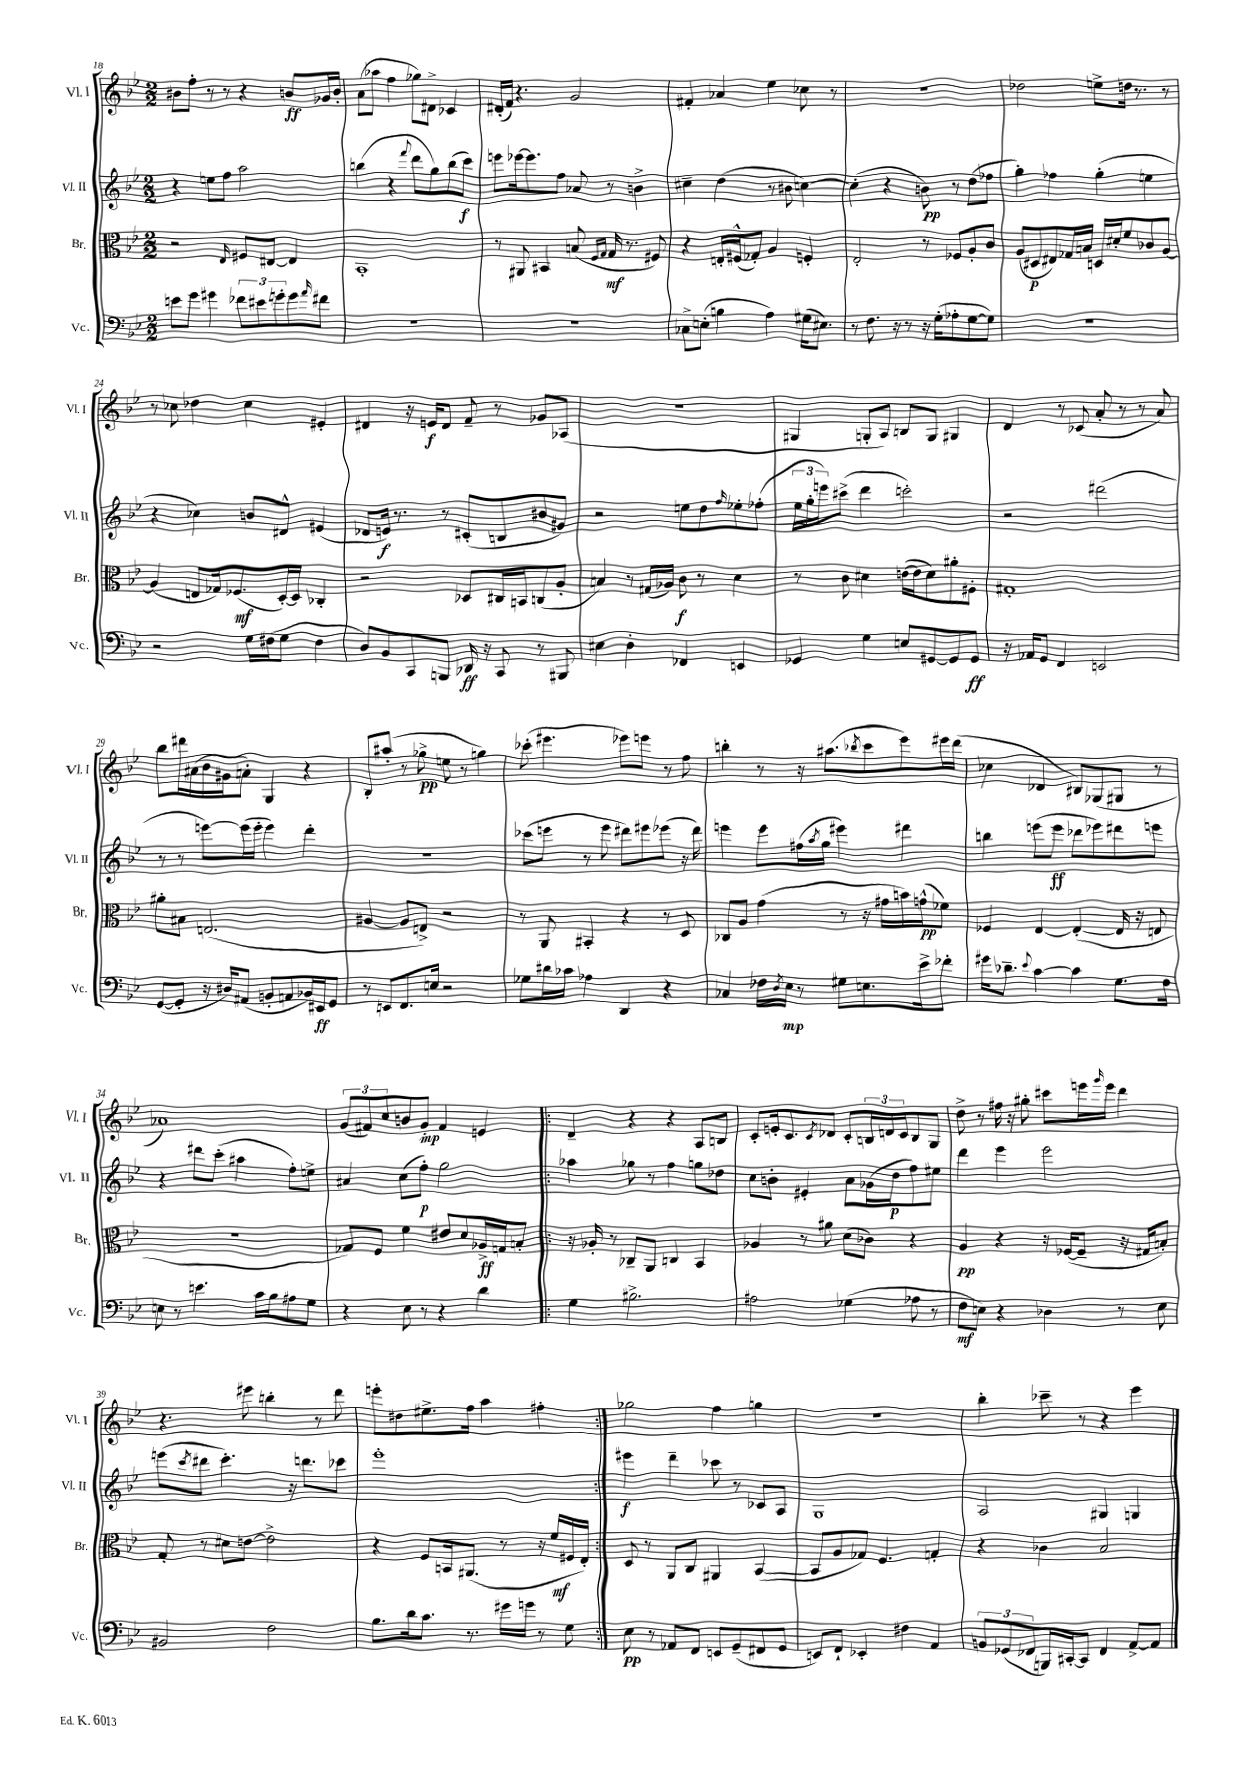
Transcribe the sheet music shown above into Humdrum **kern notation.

**kern	**kern	**kern	**kern
*staff4	*staff3	*staff2	*staff1
*clefF4	*clefC3	*clefG2	*clefG2
*k[b-e-]	*k[b-e-]	*k[b-e-]	*k[b-e-]
*M2/2	*M2/2	*M2/2	*M2/2
8e\L	2r	4r	8b#\L
8g\J	.	.	8ff'\J
4g#\	.	8ee\L	8r
.	.	8ff\J	8r
.	16qqE-/	.	.
12f-\L	8F#/L	2aa\	4r
12e#\	.	.	.
.	[8E#/J	.	.
12g'\	.	.	.
8g\	4E#/]	.	8b/L
16qqa/	.	.	.
8f#\J	.	.	16g-/L
.	.	.	16b'/JJ
=	=	=	=
1r	1BB-'	(4bb\	(8a\L
.	.	.	8aa-\J
.	.	4r	4ff\
.	.	8qqfff/	.
.	.	8ddd\L	8gg-\L)
.	.	8gg\)	8d#^\J
.	.	(8bb\	4c-/
.	.	8ccc\J)	.
=	=	=	=
1r	8r	8eee\L	(16d#'/LL
.	.	.	16f/JJ)
.	8AA#/	[16eee-\k	4.r
.	.	8.eee-\]	.
.	4BB#/	.	.
.	.	8ff\J	.
.	(8B/	8a-/	2g/
.	16qqF/LL	.	.
.	16qqG/JJ	.	.
.	16G/	8r	.
.	8.r	.	.
.	.	4b^\	.
.	8F#/)	.	.
=	=	=	=
8C-^\L	4r	4cc#~\	4f#'/
(8E'\J	.	.	.
4B\	16E'/LL	(4dd\	4a-/
.	(16F#^^/J	.	.
.	8G-'/J)	.	.
4A\)	4A/	8r	4ee-\
.	.	8b#\	.
(16G#\LK	4F'/	[4cc\)	8cc-\
8.E#\J)	.	.	.
.	.	.	8r
=	=	=	=
8r	2E-'/	(4cc'\]	1r
8.F\	.	.	.
.	.	4r	.
16r	.	.	.
8r	.	.	.
16r	8r	8b\)	.
(16G'\LK	.	.	.
8A-'\	8F-/L	8r	.
[8G\	8A'/	(8dd\L	.
8G\]J)	8c/J	8ff-\J	.
=	=	=	=
1r	(8A/L	4gg'\)	2dd-\
.	8D#/	.	.
.	8E#/)	4ff-\	.
.	16G-/L	.	.
.	16B/JJ	.	.
.	16D/LL	(4gg'\	8ee^\L
.	16d#'/J	.	.
.	8f/	.	16dd\Jk
.	.	.	8.r
.	8c-/	4ee\	.
.	[8A/J	.	8r
=	=	=	=
2r	(4A/]	4r	8r
.	.	.	8cc-\
.	8E/L	4cc-\)	4dd-\
.	16G-/k)	.	.
.	(8.F-/	.	.
16G\LL	.	8b/L	4cc-\
(16F#\J	.	.	.
8G\J	[16D'/L)	8d#^^/J	.
.	16D/]JJ	.	.
4F#\	4C-'/	(4e#/	4e#'/
=	=	=	=
8D/L)	2r	8d-/L	4d#/
8BB-/	.	16e/Jk)	.
.	.	8.r	.
8CC/	.	.	16r
.	.	.	16e/LK
8BBB/J	.	8r	8d#/J
16DD-/	8D-/L	(8c#'/L	8f~/
16r	.	.	.
8CC/	16C#/L	8B/	8r
.	16BB/J	.	.
8r	(8C/	8b#/	8g-/L
8BBB#/	8A'/J	8g#/J)	(8A-/J
=	=	=	=
4E#\	4B/)	2r	1r
4D'\	8r	.	.
.	(16G#/LL	.	.
.	16A-/JJ)	.	.
4FF-/	8c\	8ee\L	.
.	8r	8dd\	.
.	.	16qqff/	.
4EE/	4d\	8ee-'\	.
.	.	(8ff-'\J	.
=	=	=	=
4GG-/	8r	24ee-\LL	4G#/
.	.	24gg'\	.
.	.	24eee\J)	.
.	8c\	(8ccc#^\J	.
4G\	4d#\	4ddd\	8G'/L
.	.	.	8A/J)
8E/L	([16e\LL	2ccc'\)	8B/L
.	16e\]J	.	.
[8GG#/	8d#\)	.	8G/J
8GG#/]	8a#'\	.	4G#/
8GG#/J	8F#'\J	.	.
=	=	=	=
16r	1G#'	2r	4d/
16AA-/LK	.	.	.
8GG/J	.	.	.
4FF/	.	.	8r
.	.	.	(8c-/
2EE/	.	(2ddd#\	8a'/
.	.	.	8r
.	.	.	8r
.	.	.	8a/)
=	=	=	=
([8GG/L	8a#'\L	8r	8bb-\L
8GG'/]J	8B#\J	8r	16ddd#\L
.	.	.	(16a#\
16r	(2.E/	[8eee\L)	16b-\
16D#/LK)	.	.	16g#\J
(8AA#/J	.	(16eee\]L	8a'\J)
.	.	16eee'\JJ	.
8BB'/L	.	4eee\)	4G/
8AA/	.	.	.
16BB-/L)	.	4ddd'\	4r
16EE#/J	.	.	.
8GG/J	.	.	.
=	=	=	=
8r	[4A#/	1r	8B-'/L
8EE/L	.	.	(8aa#'/J
8.FF/	8A#/]L	.	8r
.	8E^/J)	.	8gg-^\
16E/Jk	.	.	.
2r	2r	.	8ee\
.	.	.	8r
.	.	.	4gg\)
=	=	=	=
8G-\L	8r	(8ccc-\L	(8ccc-'\
16d#\L	8AA/	8eee\J	4.eee#\
16c-\JJ	.	.	.
4A-\	4BB#'/	8r	.
.	.	8eee\	.
4DD/	4r	8ddd#\L)	8eee-\L)
.	.	8eee#\	8eee\J
4r	8r	(8eee-\J	8r
.	8D/	16r	8ff\
.	.	16ddd#\)	.
=	=	=	=
4C-/	8C-/L	4eee\	4bb'\
.	8A/J	.	.
16F-\LL	(4g\	8eee\L	8r
8qD/	.	.	.
16E-\JJ	.	.	.
8r	.	(16ff#\L	16r
.	.	8qaa/	.
.	.	16gg\JJ	(8.aa#\L
8G#\L	8r	4eee#\)	.
.	.	.	8qbb-/
8.E\	16r	.	8ccc\
.	16g#\LL	.	.
.	16b\)	4ddd#\	8eee-\)
16e-^\k	(16g^^\J	.	.
8f-'\J	8f-\J)	.	16eee#\L
.	.	.	(16ddd\JJ
=	=	=	=
16g#\LK	4F-/	4bb\	4cc-\
8.d-~\J	.	.	.
8qqe-/	.	.	.
[4c\	[4E-/	(8eee\L	4d-/
.	.	8eee\J	.
4c\]	(4E-'/_	8ddd-\L	8B#/L)
.	.	8eee-\)	(8G-/
8.G\L	16E-/]	8ddd#\	8G#/J
.	16r	.	.
.	8E/	8eee\J	8r
16F\Jk	.	.	.
=	=	=	=
8E\	1r	4r	1a-)
8r	.	.	.
4.e\	.	8ddd#\L	.
.	.	(8ccc'\J	.
.	.	4aa#\	.
16c\LL	.	.	.
16B-\J	.	.	.
8A#\	.	8ff'\L)	.
8G\J	.	8ee^\J	.
=	=	=	=
4r	8G-/L)	4a#/	(12g/L
.	.	.	12f#/)
.	8F/J	.	.
.	.	.	12cc/
8E-\	4f\	(8cc\L	8b/
8r	.	8ff'\J)	8g'/J
4r	8e#/L	2gg\	4f#/
.	8d/	.	.
4d\	16A-^/L	.	4e/
.	16G/J	.	.
.	8B'/J	.	.
=!|:	=!|:	=!|:	=!|:
4G\	16r	4aa-\	4d~/
.	16A-'/	.	.
.	8r	.	.
2.B#^\	8C-~/L	8gg-\	4r
.	8AA/J	8r	.
.	4C/	4ff\	4r
.	4BB-/	8gg\L	8A/L
.	.	8dd-\J	8B/J
=	=	=	=
2A#\	4A-/	8cc\L	8c'/L
.	.	8b'\J	16e'/k
.	.	.	8.c/
.	8r	4e#'/	.
.	.	.	8qc/
.	8a#\	.	8d-/J
(4G-\	(8d\L	8a\L	8c'/L
.	8c-\J)	(16g-\L	24B/L
.	.	.	24d/
.	.	16dd\J	.
.	.	.	24c/J
8A-\	4r	8ff\)	8B/
8r	.	8ee#\J	8G/J
=	=	=	=
8F\L	4A/	4ddd\	8dd^\
8E\J)	.	.	8r
4r	4r	4eee-\	16ff#\
.	.	.	16r
.	.	.	8gg#'\
4D-\	16r	2eee-\	8ccc#\L
.	([16F-/LK	.	.
.	8F-~/]J	.	16eee\L
.	.	.	16qqggg/
.	.	.	16eee\JJ
8r	16r	.	4ddd\
.	16G#/LK	.	.
8E\	8B'/J)	.	.
=	=	=	=
2BB#/	8G'/	(8eee\L	4.r
.	.	8qccc/	.
.	8r	8ddd#\J	.
.	8d#\L	4.ccc'\)	.
.	[8e\J	.	8eee#\
2F\	2e^\]	.	4bb'\
.	.	16r	.
.	.	8.ddd\L	.
.	.	.	8r
.	.	8ccc-\J	8ddd\
=	=	=	=
8.B-\L	4r	1eee-'	8eee'\L
.	.	.	8dd#\
16d\k	.	.	.
8.c\J	8F/L	.	8.ee#^\
.	16BB/k	.	.
8.r	(8.AA#/J	.	16ff\Jk
.	.	.	4aa\
16g#\LL	8r	.	.
16g\JJ	.	.	.
8r	16r	.	4ff#'\
.	16f/LL	.	.
8G\	16F#/	.	.
.	16E-'/JJ)	.	.
=:|!	=:|!	=:|!	=:|!
8E-\	8D/	4eee#\	2gg-\
8r	8r	.	.
8AA-/L	8AA/L	4ddd~\	.
8FF/J	8C/J	.	.
8EE/L	4AA#/	8ccc-\	4ff\
(8GG~/	.	8r	.
8FF#/	([4BB-/	8c-/L	4gg\
8GG/J	.	8A/J	.
=	=	=	=
8EE/L)	8BB-/]L	1G	1r
8FF`/J	8A/	.	.
4EE-'/	8G-/J)	.	.
.	4.F/	.	.
4F#\	.	.	.
4AA/	4G'/	.	.
=	=	=	=
12BB/L	4r	2A/	4bb-'\
(12GG-/	.	.	.
12FF-/	.	.	.
16BBB/L)	4c-\	.	8ccc-~\
[16CC#'/J	.	.	.
8CC#/]J	.	.	8r
4FF-/	2B-/	4G#/	4r
[8AA^/L	.	4G/	4eee-\
8AA/]J	.	.	.
==	==	==	==
*-	*-	*-	*-
